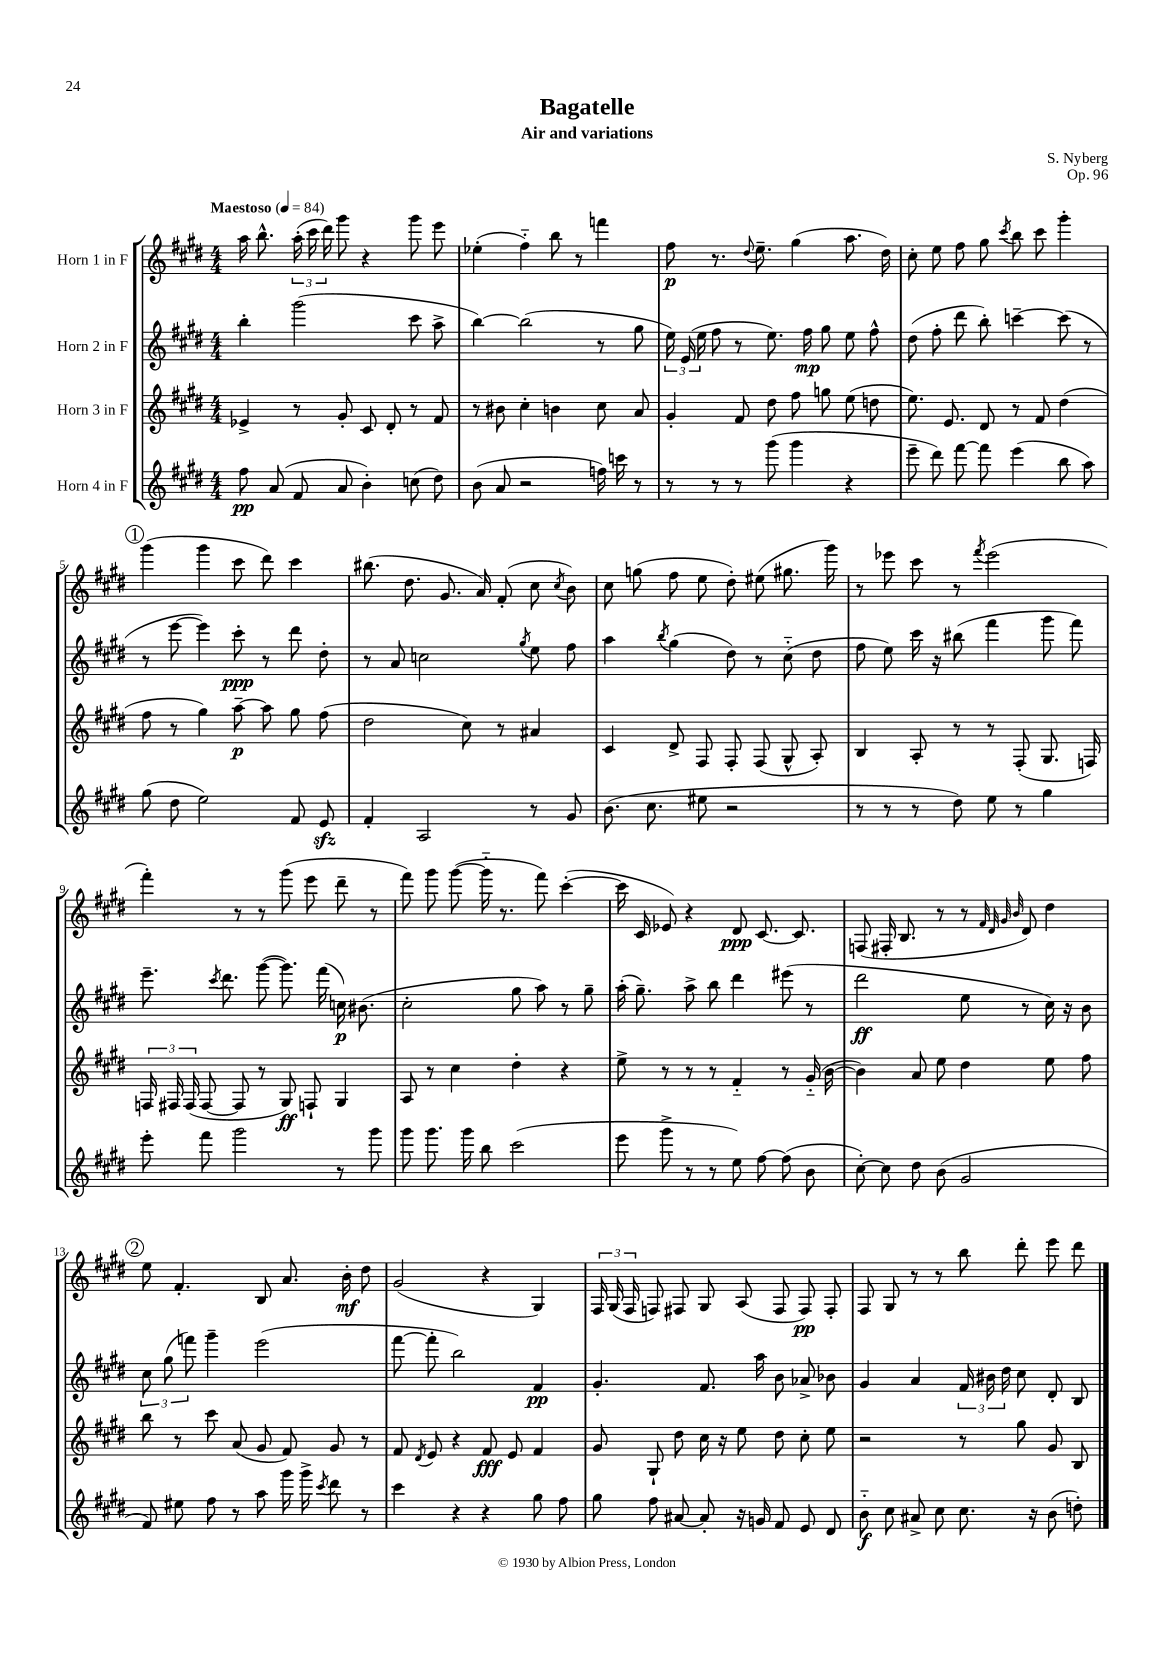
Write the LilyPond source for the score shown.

\header { title = "Bagatelle" composer = "S. Nyberg" subtitle = "Air and variations" opus = "Op. 96" }
<<
\new StaffGroup <<
\new Staff = "s0" \with { instrumentName = "Horn 1 in F" } {
    \clef treble \key e \major \numericTimeSignature \time 4/4 \tempo "Maestoso" 4 = 84
    \autoBeamOff a''16 b''8.-^ \tuplet 3/2 { a''16-.( cis'''16 dis'''16) } gis'''8 r4 gis'''8 e'''8 |
    ees''4-.( fis''4-_) b''8 r8 f'''4 |
    fis''8\p r8. \appoggiatura { dis''8 } e''8.-- gis''4( a''8. dis''16) |
    cis''8-. e''8 fis''8 gis''8 \acciaccatura { cis'''8 } b''8 cis'''8 gis'''4-. |
    \mark \markup { \circle "1" } gis'''4( gis'''4 cis'''8 dis'''8) cis'''4 |
    bis''8.( dis''8. gis'8. a'16) fis'8-.( cis''8 \acciaccatura { cis''8 } b'8) |
    cis''8 g''8( fis''8 e''8 dis''8-.) eis''8( gis''8. gis'''16) |
    r8 ees'''8 cis'''8 r8 \acciaccatura { fis'''8 } ees'''2( |
    fis'''4-.) r8 r8 gis'''8( e'''8 dis'''8-- r8 |
    fis'''8) gis'''8 gis'''8~( gis'''16-_ r8. fis'''8) cis'''4~-.( |
    cis'''16 cis'16 ees'8) r4 dis'8\ppp cis'8.~ cis'8. |
    f8( fis16-. b8. r8 r8 \grace { fis'32 dis'32 gis'32 b'32 } dis'8) dis''4 |
    \mark \markup { \circle "2" } e''8 fis'4.-. b8 a'8. b'16-.\mf dis''8 |
    gis'2( r4 gis4) |
    \tuplet 3/2 { fis16 gis16( fis16 } f8) fis8 gis8 a8( fis8 fis8\pp) fis8-. |
    fis8 gis8 r8 r8 b''8 dis'''8-. e'''8 dis'''8 \bar "|." |
}
\new Staff = "s1" \with { instrumentName = "Horn 2 in F" } {
    \clef treble \key e \major \numericTimeSignature \time 4/4
    \autoBeamOff b''4-. gis'''2( cis'''8 a''8-> |
    b''4~) b''2( r8 gis''8 |
    \tuplet 3/2 { e''16) e'16( e''16 } fis''8 r8 e''8.) fis''16\mp gis''8 e''8 fis''8-^ |
    dis''8( fis''8-. dis'''8 b''8-.) c'''4~-- c'''8( r8 |
    \mark \markup { \circle "1" } r8 e'''8~ e'''4) cis'''8-.\ppp r8 dis'''8 dis''8-. |
    r8 a'8 c''2 \acciaccatura { gis''8 } e''8 fis''8 |
    a''4 \acciaccatura { b''8 } gis''4( dis''8) r8 cis''8-_( dis''8 |
    fis''8 e''8) cis'''16 r16 bis''8( fis'''4 gis'''8 fis'''8) |
    e'''8.-- \acciaccatura { cis'''8 } dis'''8. gis'''8~( gis'''8.) fis'''16( c''16\p) bis'8.( |
    cis''2-. gis''8 a''8) r8 gis''8-- |
    a''16-.( gis''8.--) a''8-> b''8 dis'''4 eis'''8( r8 |
    dis'''2\ff e''8 r8 cis''16) r16 b'8 |
    \mark \markup { \circle "2" } \tuplet 3/2 { cis''8 gis''8( f'''8) } gis'''4-- e'''2( |
    fis'''8~ fis'''8-. b''2) fis'4\pp |
    gis'4.-. fis'8. a''16 b'8 aes'8-> bes'8 |
    gis'4 a'4 \tuplet 3/2 { fis'16 bis'16 dis''16 } cis''8 dis'8-. b8 \bar "|." |
}
\new Staff = "s2" \with { instrumentName = "Horn 3 in F" } {
    \clef treble \key e \major \numericTimeSignature \time 4/4
    \autoBeamOff ees'4-> r8 gis'8-. cis'8 dis'8-. r8 fis'8 |
    r8 bis'8 cis''4-. b'4 cis''8 a'8 |
    gis'4-. fis'8 dis''8 fis''8 g''8 e''8( d''8 |
    e''8.) e'8. dis'8 r8 fis'8 dis''4( |
    \mark \markup { \circle "1" } fis''8 r8 gis''4) a''8~--\p a''8 gis''8 fis''8( |
    dis''2 cis''8) r8 ais'4 |
    cis'4 dis'8-> fis8 fis8-. fis8( gis8-^ a8-.) |
    b4 a8-. r8 r8 fis8-.( gis8. f16) |
    \tuplet 3/2 { f16 fis16 fis16( } fis8~ fis8 r8 gis8\ff) f8-! gis4 |
    a8 r8 cis''4 dis''4-. r4 |
    e''8-> r8 r8 r8 fis'4-_ r8 gis'16-_( b'16~ |
    b'4) a'8 e''8 dis''4 e''8 fis''8 |
    \mark \markup { \circle "2" } b''8 r8 cis'''8 a'8( gis'8 fis'8) gis'8 r8 |
    fis'8 \acciaccatura { dis'8 } e'8 r4 fis'8\fff e'8 fis'4 |
    gis'8 gis8-! dis''8 cis''16 r16 e''8 dis''8 cis''8-. e''8 |
    r2 r8 gis''8 gis'8 b8 \bar "|." |
}
\new Staff = "s3" \with { instrumentName = "Horn 4 in F" } {
    \clef treble \key e \major \numericTimeSignature \time 4/4
    \autoBeamOff fis''8\pp a'8( fis'8 a'8 b'4-.) c''8( dis''8) |
    b'8( a'8 r2 f''16) c'''16 r8 |
    r8 r8 r8 gis'''8( gis'''4 r4 |
    e'''8-- dis'''8) fis'''8~ fis'''8 e'''4( b''8 a''8) |
    \mark \markup { \circle "1" } gis''8( dis''8 e''2) fis'8 e'8\sfz |
    fis'4-. a2 r8 gis'8 |
    b'8.( cis''8. eis''8 r2 |
    r8 r8 r8 dis''8) e''8 r8 gis''4 |
    e'''8-. fis'''8 gis'''2 r8 gis'''8 |
    gis'''8 gis'''8. gis'''16 b''8 cis'''2( |
    e'''8 gis'''8-> r8 r8 e''8) fis''8~ fis''8( b'8 |
    cis''8~-.) cis''8 dis''8 b'8( gis'2 |
    \mark \markup { \circle "2" } fis'8) eis''8 fis''8 r8 a''8 gis'''16 gis'''16-> \acciaccatura { cis'''8 } dis'''8 r8 |
    cis'''4 r4 r4 gis''8 fis''8 |
    gis''8 fis''8 ais'8~ ais'8-. r16 g'16 fis'8 e'8 dis'8 |
    b'8-_\f cis''8 ais'8-> cis''8 cis''8. r16 b'8( d''8-.) \bar "|." |
}
>>
>>
